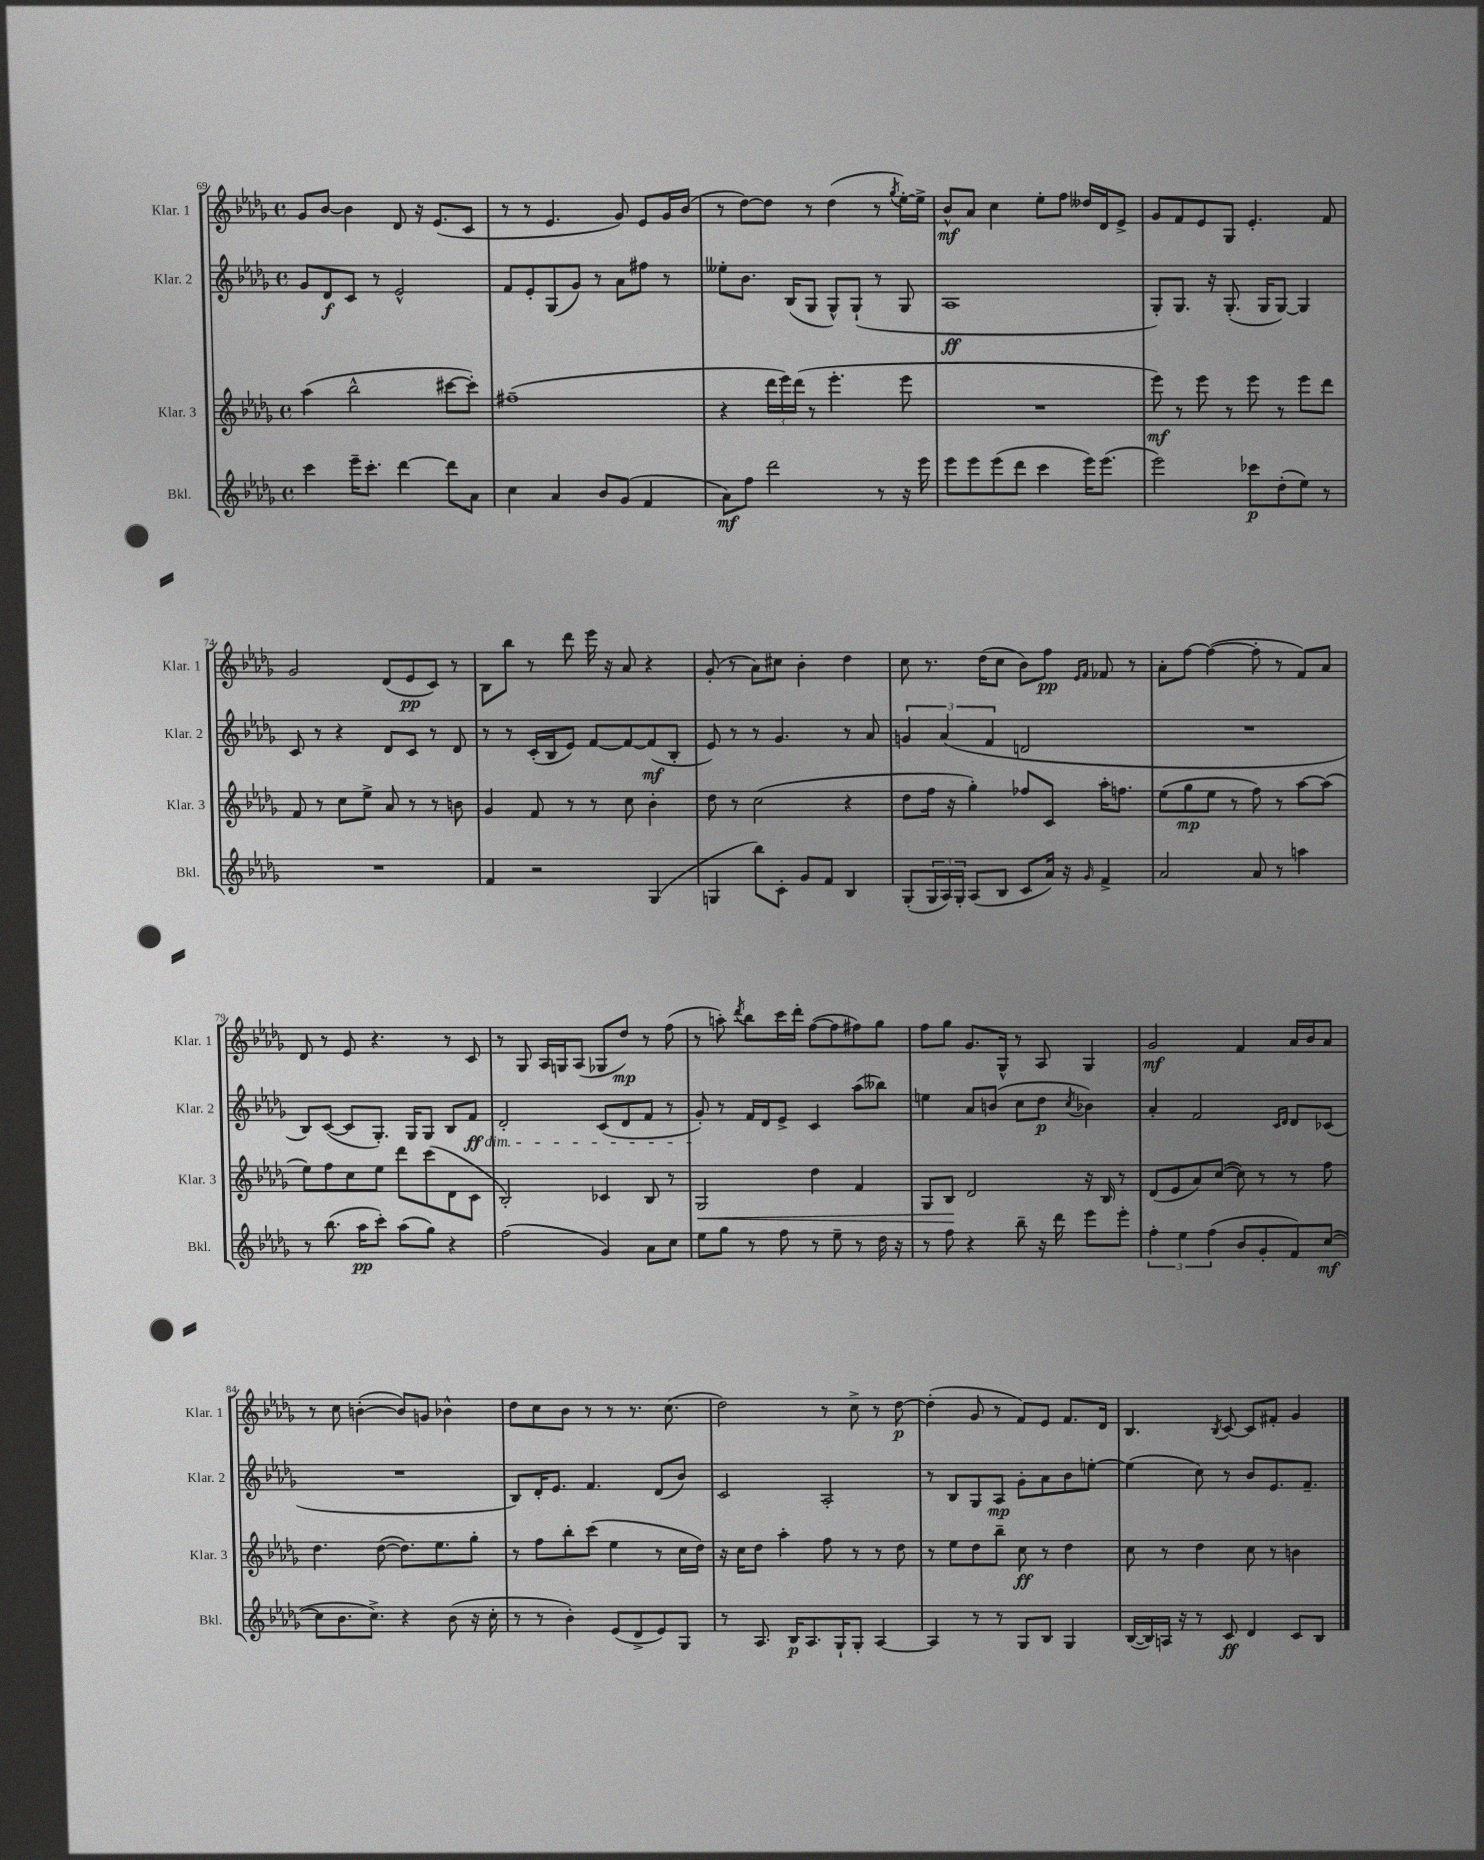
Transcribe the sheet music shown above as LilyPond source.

<<
\new StaffGroup <<
\new Staff = "s0" \with { instrumentName = "Klar. 1" shortInstrumentName = "Klar. 1" } {
    \clef treble \key des \major \defaultTimeSignature \time 4/4
    ges'8 bes'8~ bes'4 des'8 r16 ees'8.( c'8 |
    r8 r8 ees'4. ges'8) ees'8 ges'16 bes'16( |
    r8 des''8~) des''8 r8 des''4( r8 \acciaccatura { ges''8 } ees''16~-.) ees''16-> |
    bes'8-^\mf aes'8 c''4 ees''8-. f''8 deses''16 des'16 ees'8-> |
    ges'8 f'8 ees'8 ges8 ees'4.-. f'8 |
    ges'2 des'8( ees'8\pp c'8) r8 |
    bes8 bes''8 r8 des'''8 ees'''16 r16 aes'8 r4 |
    ges'8-.( r8 aes'8) cis''8 bes'4-. des''4 |
    c''8 r8. des''16( c''8 bes'8) f''8\pp \grace { ees'16 f'16 } fes'8 r8 |
    aes'8-. f''8~ f''4~( f''8-. r8 f'8) aes'8 |
    des'8 r8 ees'8 r4. r8 c'8 |
    r8 ges8 aes16 g16 aes8( ges8 des''8\mp) r8 f''8( |
    r8 a''8-.) \acciaccatura { des'''8 } bes''8 c'''16 des'''16-. f''8~( f''8 fis''8) ges''8 |
    f''8 ges''8 ges'8. ges16-^ r8 aes8 ges4 |
    ges'2\mf f'4 aes'16 bes'16 aes'8 |
    r8 c''8 b'4~-.( b'8) g'8 bes'4-^ |
    des''8 c''8 bes'8 r8 r8 r8. c''8.( |
    des''2) r8 c''8-> r8 des''8~\p |
    des''4-.( ges'8 r8 f'8) ees'8 f'8. des'16 |
    bes4. \acciaccatura { bes8 } c'8~ c'8 fis'8-. ges'4 \bar "|." |
}
\new Staff = "s1" \with { instrumentName = "Klar. 2" shortInstrumentName = "Klar. 2" } {
    \clef treble \key des \major \defaultTimeSignature \time 4/4
    ges'8 des'8\f c'8 r8 ees'2-^ |
    f'8 ees'8-. ges8( ges'8) r8 aes'8 fis''8 r8 |
    eeses''8-. bes'8. bes16( ges8 ges8-^) ges8-!( r8 ges8 |
    aes1\ff |
    ges8-.) ges8. r16 ges8.-.( ges16 ges8~) ges4 |
    c'8 r8 r4 des'8 c'8 r8 des'8 |
    r8 r8 c'16-.( bes16 ees'8) f'8~ f'8~ f'8\mf( bes8-. |
    ees'8) r8 r8 ges'4. r8 aes'8 |
    \tuplet 3/2 { g'4 aes'4( f'4 } d'2 |
    R1 |
    bes8) c'8~( c'8 ges8.-.) ges16 ges8 bes8 f'8\ff\dim |
    des'2-. c'8( des'8 f'8 r8 |
    ges'8-.\!) r8 f'16 des'16 ees'8-> c'4 aes''8( beses''8) |
    e''4 aes'8 b'8( c''8 des''8\p \acciaccatura { c''8 } bes'4) |
    aes'4-. f'2 \grace { c'16 des'16 } des'8 ces'8( |
    R1 |
    bes8) des'16-. ees'8. f'4. des'8( bes'8) |
    c'2 aes2-. |
    r8 bes8 ges8 aes8\mp ges'8-. aes'8 bes'8 e''8~-. |
    e''4( c''8) r8 bes'8 ees'8. f'8.-- \bar "|." |
}
\new Staff = "s2" \with { instrumentName = "Klar. 3" shortInstrumentName = "Klar. 3" } {
    \clef treble \key des \major \defaultTimeSignature \time 4/4
    aes''4( bes''2-^ cis'''8~ cis'''8-.) |
    fis''1--( |
    r4 \tuplet 3/2 { des'''16 ees'''16) des'''16( } r8 ees'''4.-. ees'''8 |
    R1 |
    ees'''8\mf) r8 ees'''8 r8 ees'''8 r8 ees'''8 des'''8 |
    f'8 r8 c''8 ees''8-> aes'8 r8 r8 b'8 |
    ges'4 f'8 r8 r8 c''8 bes'4-. |
    des''8 r8 c''2( r4 |
    des''8 f''16 r16 ges''4-.) fes''8 c'8 aes''16-. f''8. |
    ees''8( ges''8\mp ees''8 r8 f''8) r8 aes''8~ aes''8( |
    ees''8) f''8 c''8 ees''8 des'''8 c'''8( des'8 c'8 |
    bes2-.) ces'4 bes8 r8 |
    ges2\< des''4 f'4 |
    ges8 bes8\! des'2 r16 bes16 r8 |
    des'8( ees'8 aes'8) c''8~( c''8) r8 r8 f''8 |
    des''4. des''8~( des''8.) ees''8. ges''8-. |
    r8 f''8 bes''8-. c'''8( ees''4 r8 c''16 des''16) |
    r16 c''16 des''8 aes''4-. f''8 r8 r8 des''8 |
    r8 ees''8 des''8 bes''8-- c''8\ff r8 des''4 |
    c''8 r8 des''4 c''8 r8 b'4 \bar "|." |
}
\new Staff = "s3" \with { instrumentName = "Bkl." shortInstrumentName = "Bkl." } {
    \clef treble \key des \major \defaultTimeSignature \time 4/4
    c'''4 ees'''16-- c'''8.-. des'''4~ des'''8 aes'8 |
    c''4 aes'4 bes'8 ges'8( f'4 |
    aes'8\mf) f''8 des'''2 r8 r16 ees'''16 |
    ees'''8 ees'''8 ees'''8( des'''8 c'''4 ees'''16) ees'''8.( |
    ees'''2) ces'''8\p des''8-.( ees''8) r8 |
    R1 |
    f'4 r2 ges4( |
    g4 bes''8) c'8-. ges'8 f'8 bes4 |
    ges8-.( \tuplet 3/2 { ges16 aes16) ges16-. } aes8( bes8 c'8 aes'16) r16 \grace { ges'16 } f'4-> |
    aes'2 aes'8 r8 a''4 |
    r8 bes''8.( aes''16\pp c'''8-.) aes''8( ges''8) r4 |
    f''2( ges'4) aes'8 c''8 |
    ees''8 ges''8 r8 f''8 r8 ees''8-- r8 des''16 r16 |
    r8 f''8 r4 bes''8-- r16 des'''16 ees'''8 ees'''8-. |
    \tuplet 3/2 { f''4-. ees''4 f''4( } bes'8 ges'8-. f'8) c''8~\mf( |
    c''8 bes'8. c''8.->) r4 bes'8( r16 c''16-. |
    r8 r8 bes'4-.) ees'8( des'8-> ees'8) ges8 |
    r8 aes8. bes16\p aes8. ges16-! ges8-. aes4~ |
    aes4 r8 r8 ges8 bes8 ges4 |
    bes16~( bes16) a16 r16 r8 c'8\ff des'4 c'8 bes8 \bar "|." |
}
>>
>>
\layout { \context { \Score currentBarNumber = #69 } }
